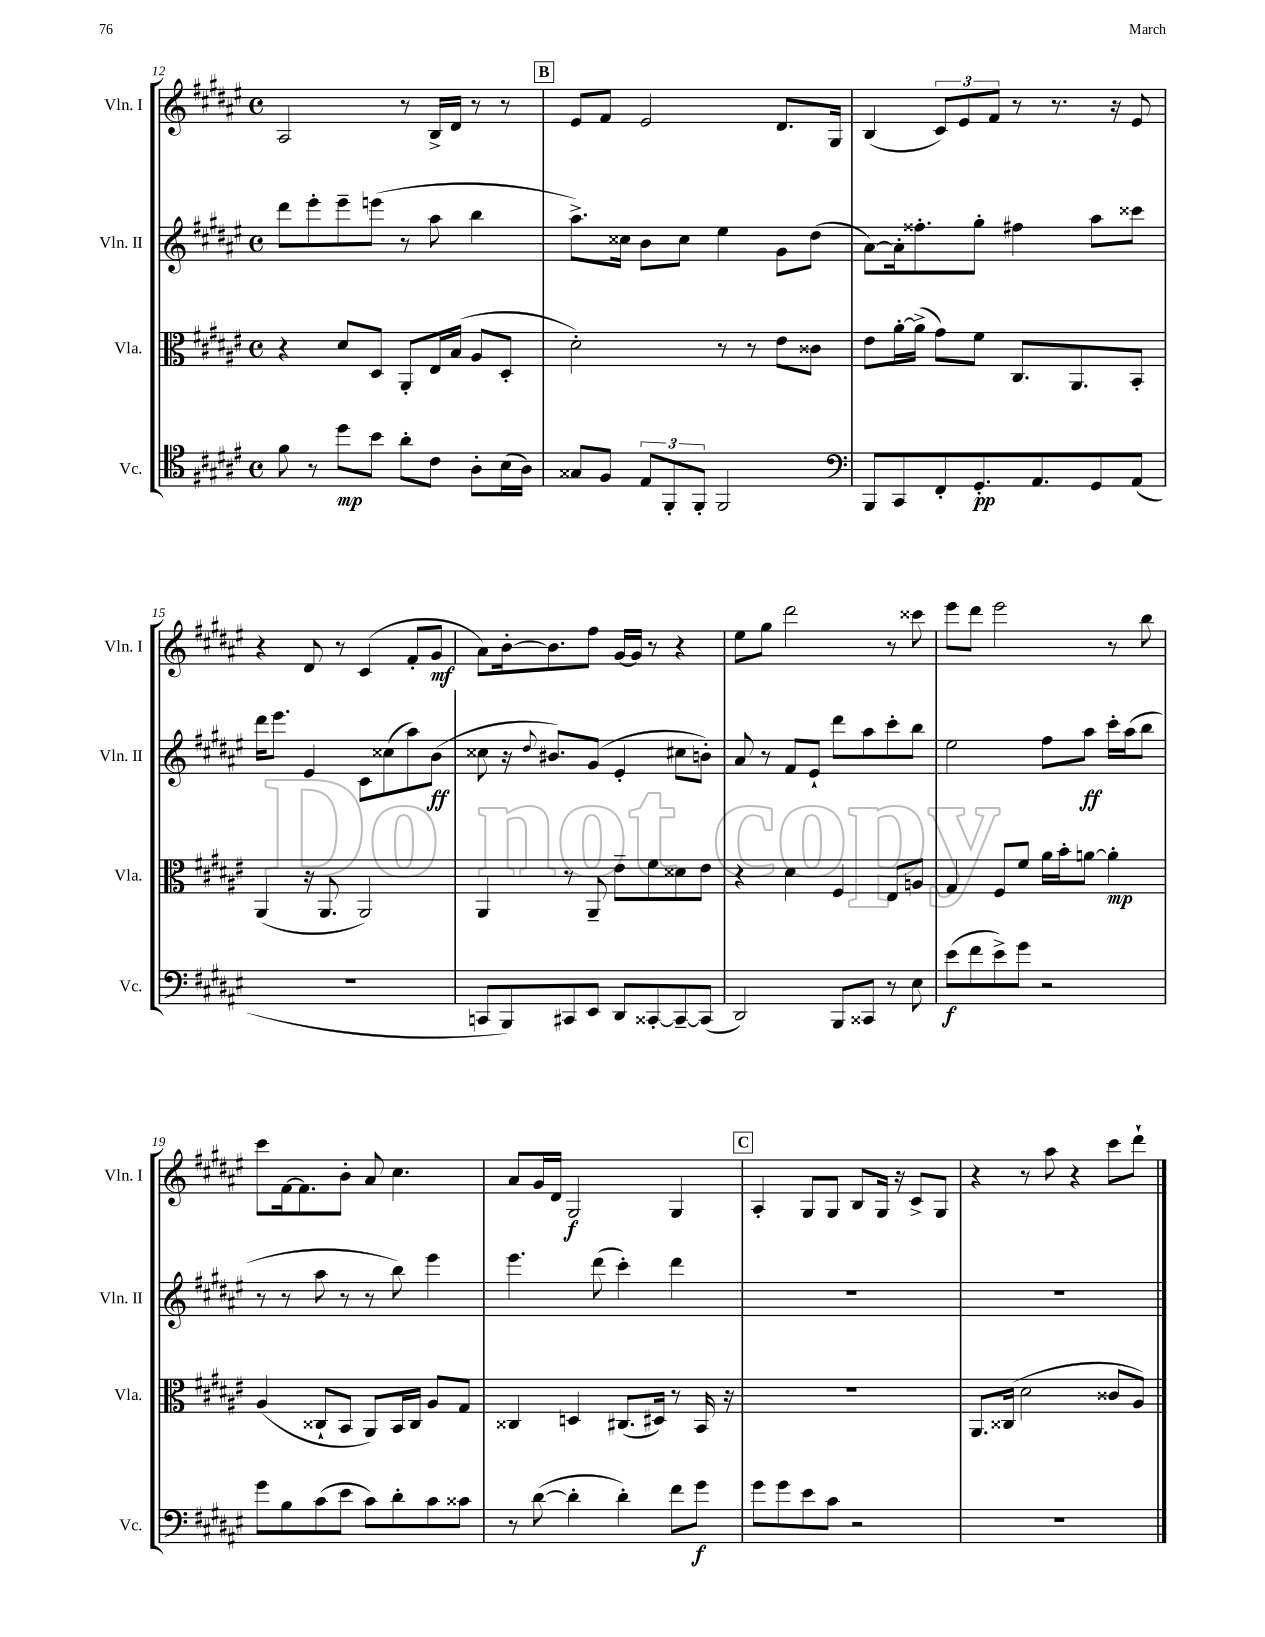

**kern	**kern	**kern	**kern
*staff4	*staff3	*staff2	*staff1
*clefC4	*clefC3	*clefG2	*clefG2
*k[f#c#g#d#a#e#]	*k[f#c#g#d#a#e#]	*k[f#c#g#d#a#e#]	*k[f#c#g#d#a#e#]
*M4/4	*M4/4	*M4/4	*M4/4
*met(c)	*met(c)	*met(c)	*met(c)
8f#	4r	8ddd#	2A#
8r	.	8eee#'	.
8dd#	8d#	8eee#~	.
8b	8D#	(8eee	.
8a#'	8AA#'	8r	8r
8c#	16E#	8aa#	16B^
.	(16B	.	16d#
8A#'	8A#	4bb	8r
(16B	8D#'	.	8r
16A#)	.	.	.
=	=	=	=
8G##	2d#')	8.aa#^)	8e#
8F#	.	.	8f#
.	.	16cc##	.
12E#	.	8b	2e#
12FF#'	.	.	.
.	.	8cc##	.
12FF#'	.	.	.
2FF#	8r	4ee#	.
.	8r	.	.
.	8e#	8g#	8.d#
.	8c##	(8dd#	.
.	.	.	16G#
=	=	=	=
*clefF4	*	*	*
8BBB	8e#	[8a#)	(4B
8CC#	[16a#'	16a#']	.
.	(16a#^]	8.ff##'	.
8FF#'	8g#)	.	12c#)
.	.	.	12e#
8.GG#'	8f#	8gg#'	.
.	.	.	12f#
.	8.C#	4ff#	8r
8.AA#	.	.	.
.	.	.	8.r
.	8.AA#	.	.
8GG#	.	8aa#	.
.	.	.	16r
(8AA#	8BB'	8ccc##	8e#
=	=	=	=
1r	(4AA#	16ddd#	4r
.	.	8.eee#	.
.	16r	4e#	8d#
.	8.AA#	.	.
.	.	.	8r
.	2AA#)	8c#	(4c#
.	.	(8cc##	.
.	.	8aa#)	8f#'
.	.	(8b	8g#
=	=	=	=
8CC	4AA#	8cc##	8a#)
8BBB)	.	16r	[16b'
.	.	8qqdd#	.
.	.	8.b#)	8.b]
8CC#	8r	.	.
8EE#	8AA#~	(8g#	8ff#
8DD#	8e#~	4e#'	[16g#
.	.	.	16g#]
[8CC##'	8f#	.	8r
8CC##~_	8d##	8cc#	4r
(8CC##]	8e#	8b')	.
=	=	=	=
2DD#)	4r	8a#	8ee#
.	.	8r	8gg#
.	4d#	8f#	2ddd#
.	.	8e#`	.
8BBB	4F#	8ddd#	.
8CC##	.	8aa#	.
8r	8E#	8ccc#'	8r
8E#	8A	8bb	8ccc##
=	=	=	=
(8e#	4G#	2ee#	8eee#
8f#	.	.	8ddd#
8e#^)	8F#	.	2eee#
8g#	8f#	.	.
2r	16a#	8ff#	.
.	16b'	.	.
.	[8a	8aa#	.
.	4a']	16ccc#'	8r
.	.	(16aa#	.
.	.	8bb	8bb
=	=	=	=
8g#	(4A#	8r	8ccc#
8B	.	8r	[16f#
.	.	.	8.f#]
(8c#	8C##`	8aa#	.
8e#	8BB	8r	8b'
8c#)	8AA#)	8r	8a#
8d#'	16BB	8bb)	4.cc#
.	16C##	.	.
8c#	8A#	4eee#	.
8c##	8G#	.	.
=	=	=	=
8r	4C##	4.eee#	8a#
([8d#	.	.	16g#
.	.	.	16d#
4d#']	4D	.	2G#
.	.	(8ddd#	.
4d#')	(8.C#	4ccc#')	.
.	16D#)	.	.
8f#	8r	4ddd#	4G#
8g#	16BB	.	.
.	16r	.	.
=	=	=	=
8g#	1r	1r	4A#'
8g#	.	.	.
8e#	.	.	8G#
8c#	.	.	8G#
2r	.	.	8B
.	.	.	16G#
.	.	.	16r
.	.	.	8c#^
.	.	.	8G#
=	=	=	=
1r	8.AA#	1r	4r
.	(16C##	.	.
.	2d#	.	8r
.	.	.	8aa#
.	.	.	4r
.	8c##	.	8ccc#
.	8A#)	.	8ddd#`
==	==	==	==
*-	*-	*-	*-
